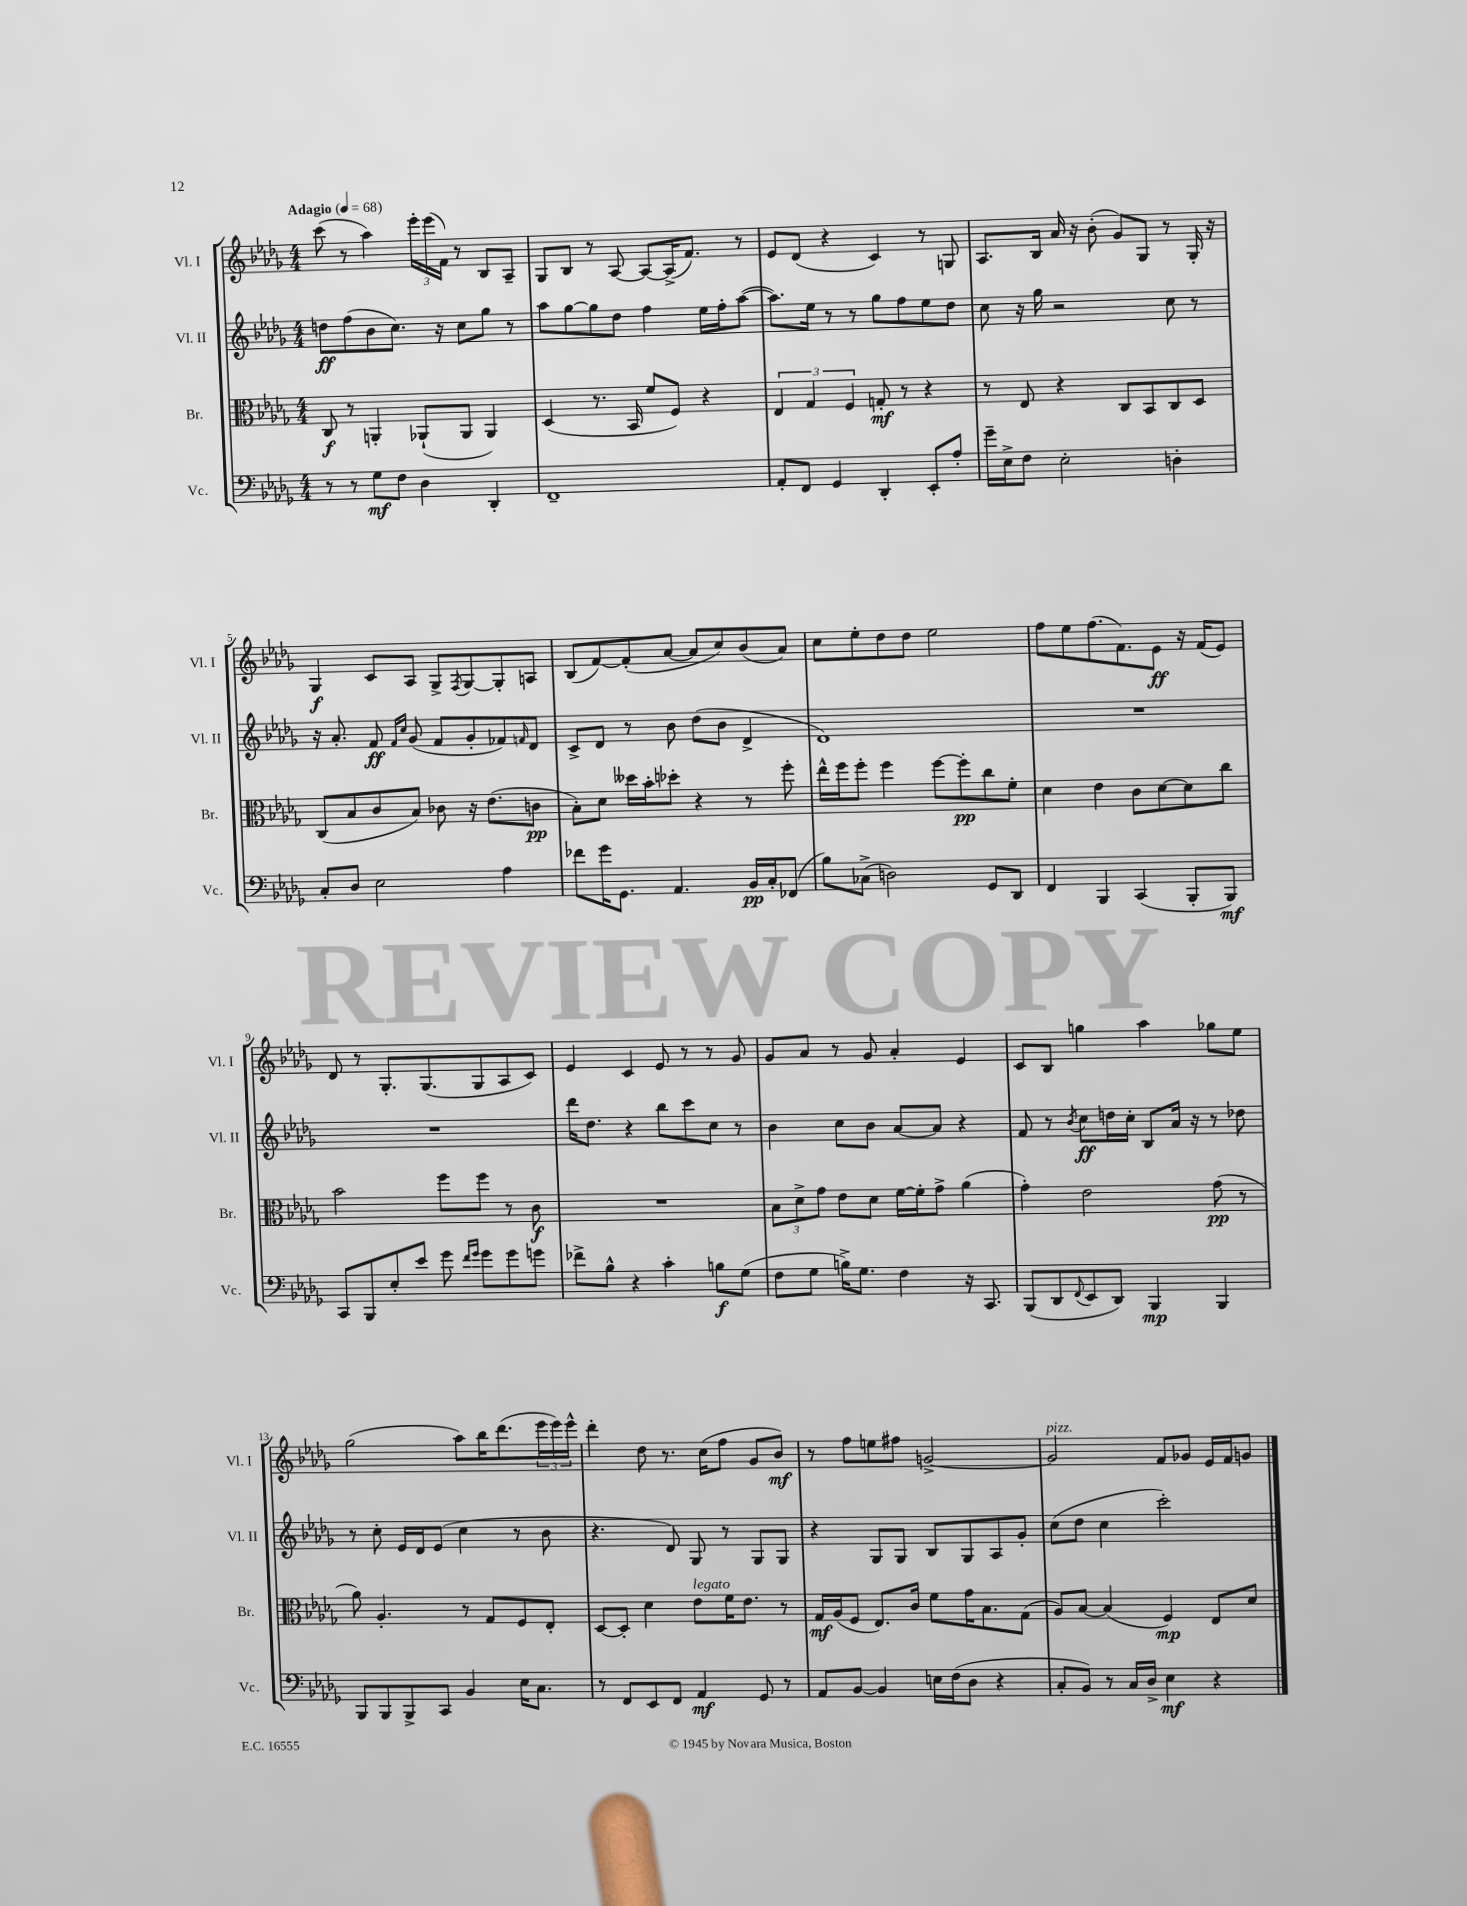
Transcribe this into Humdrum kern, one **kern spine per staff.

**kern	**dynam	**kern	**dynam	**kern	**dynam	**kern	**dynam
*part4	*part4	*part3	*part3	*part2	*part2	*part1	*part1
*staff4	*staff4	*staff3	*staff3	*staff2	*staff2	*staff1	*staff1
*I"Vc.	*	*I"Br.	*	*I"Vl. II	*	*I"Vl. I	*
*I'Vc.	*	*I'Br.	*	*I'Vl. II	*	*I'Vl. I	*
*clefF4	*	*clefC3	*	*clefG2	*	*clefG2	*
*k[b-e-a-d-g-]	*	*k[b-e-a-d-g-]	*	*k[b-e-a-d-g-]	*	*k[b-e-a-d-g-]	*
*M4/4	*	*M4/4	*	*M4/4	*	*M4/4	*
*MM68	*	*MM68	*	*MM68	*	*MM68	*
=1	=1	=1	=1	=1	=1	=1	=1
!	!	!	!	!	!	!LO:TX:a:B:t=Adagio	!
8r	.	8C/	f	8ddn\L	ff	(8ccc\	.
8r	.	8r	.	(8ff\	.	8r	.
8G-\L	mf	4AAn'/	.	8b-\	.	4aa-\)	.
8F\J	.	.	.	8.cc\J)	.	.	.
4D-\	.	(8AA-X`/L	.	.	.	24eee-'\LL	.
.	.	.	.	.	.	(24eee-\	.
.	.	.	.	16r	.	.	.
.	.	.	.	.	.	24f\JJ)	.
.	.	8AA-/J	.	8cc\L	.	8r	.
4DD-'/	.	4AA-/)	.	8gg-\J	.	8B-/L	.
.	.	.	.	8r	.	8A-~/J	.
=2	=2	=2	=2	=2	=2	=2	=2
1FF~	.	(4D-/	.	8aa-\L	.	8G-/L	.
.	.	.	.	[8gg-\	.	8B-/J	.
.	.	8.r	.	8gg-\]	.	8r	.
.	.	.	.	8dd-\J	.	[8A-/	.
.	.	16BB-/	.	.	.	.	.
.	.	8f/L	.	4ff\	.	8A-/L_	.
.	.	8F/J)	.	.	.	(16A-^/K]	.
.	.	.	.	.	.	8.f/J)	.
.	.	4r	.	16ee-\LL	.	.	.
.	.	.	.	16ff'\J	.	.	.
.	.	.	.	([8aa-\J	.	8r	.
=3	=3	=3	=3	=3	=3	=3	=3
8AA-'/L	.	6E-/	.	8.aa-\L])	.	8e-/L	.
8FF/J	.	.	.	.	.	(8d-/J	.
.	.	6G-/	.	.	.	.	.
.	.	.	.	16ee-\Jk	.	.	.
4GG-/	.	.	.	8r	.	4r	.
.	.	6F/	.	.	.	.	.
.	.	.	.	8r	.	.	.
4DD-'/	.	8Gn'/	mf	8gg-\L	.	4c/)	.
.	.	8r	.	8ff\	.	.	.
8EE-'/L	.	4r	.	8ee-\	.	8r	.
8A-'/J	.	.	.	8dd-\J	.	8Gn/	.
=4	=4	=4	=4	=4	=4	=4	=4
16g-~\LL	.	8r	.	8cc\	.	8.A-/L	.
16E-^\J	.	.	.	.	.	.	.
8F\J	.	8E-/	.	16r	.	.	.
.	.	.	.	16gg-\	.	16B-/Jk	.
2E-'\	.	4r	.	2r	.	16a-/	.
.	.	.	.	.	.	16r	.
.	.	.	.	.	.	(8b-'\	.
.	.	8C/L	.	.	.	8g-/L)	.
.	.	8BB-/	.	.	.	8G-/J	.
4Dn'\	.	8C/	.	8cc\	.	8r	.
.	.	8D-/J	.	8r	.	16G-'/	.
.	.	.	.	.	.	16r	.
!!LO:LB:g=z
=5	=5	=5	=5	=5	=5	=5	=5
8C'/L	.	(8C/L	.	16r	.	4G-/	f
.	.	.	.	8.a-'/	.	.	.
8D-/J	.	8B-/	.	.	.	.	.
2E-\	.	8c/	.	8f/	ff	8c/L	.
.	.	.	.	16qqf/LL	.	.	.
.	.	.	.	16qqcc/JJ	.	.	.
.	.	8B-/J)	.	(8g-/	.	8A-/J	.
.	.	8c-X\	.	8f/L	.	8G-^/L	.
.	.	.	.	.	.	8qF/	.
.	.	16r	.	8g-'/	.	[8G-/	.
.	.	(8.e-\L	.	.	.	.	.
4A-\	.	.	.	8f-X/)	.	8G-'/]	.
.	.	.	.	16qqfn/	.	.	.
.	.	8cn\J	pp	8d-/J	.	8An/J	.
=6	=6	=6	=6	=6	=6	=6	=6
8f-X\L	.	8B-'\L)	.	8c^/L	.	(8B-/L	.
16g-\K	.	8d-\J	.	8d-/J	.	[8f/)	.
8.GG-\J	.	.	.	.	.	.	.
.	.	16dd--X\LL	.	8r	.	(8f'/]	.
.	.	16b-'\J	.	.	.	.	.
4.AA-/	.	8dd-X'\J	.	8b-\	.	[8a-/J	.
.	.	4r	.	(8dd-\L	.	8a-/L]	.
.	.	.	.	8b-\J	.	8cc/)	.
16BB-/LL	pp	8r	.	4d-^/	.	(8b-/	.
16C'/J	.	.	.	.	.	.	.
(8FF-X/J	.	8ff'\	.	.	.	8a-/J)	.
=7	=7	=7	=7	=7	=7	=7	=7
8B-\L)	.	16ee-^^\LL	.	1d-)	.	8cc\L	.
.	.	16ff\J	.	.	.	.	.
(8C-X^\J	.	8ff'\J	.	.	.	8ee-'\	.
2Dn\)	.	4ff\	.	.	.	8dd-\	.
.	.	.	.	.	.	8dd-\J	.
.	.	[8ff\L	.	.	.	2ee-\	.
.	.	8ff'\]	pp	.	.	.	.
8GG-/L	.	8cc\	.	.	.	.	.
8DD-/J	.	8f'\J	.	.	.	.	.
=8	=8	=8	=8	=8	=8	=8	=8
4FF/	.	4d-\	.	1r	.	8ff\L	.
.	.	.	.	.	.	8ee-\	.
4BBB-/	.	4e-\	.	.	.	(8.ff\	.
.	.	.	.	.	.	8.f\)	.
(4CC/	.	8c\L	.	.	.	.	.
.	.	[8d-\	.	.	.	8e-\J	ff
8BBB-'/L	.	8d-\]	.	.	.	16r	.
.	.	.	.	.	.	(16f/KL	.
8BBB-/J)	mf	8cc\J	.	.	.	8e-/J)	.
!!LO:LB:g=z
=9	=9	=9	=9	=9	=9	=9	=9
8CC/L	.	2b-\	.	1r	.	8d-/	.
8BBB-/	.	.	.	.	.	8r	.
8E-'/	.	.	.	.	.	8.G-'/L	.
8e-/J	.	.	.	.	.	.	.
.	.	.	.	.	.	(8.G-/	.
8g-\	.	8ff\L	.	.	.	.	.
16qqf/LL	.	.	.	.	.	.	.
16qqg-/JJ	.	.	.	.	.	.	.
8g-\L	.	8ff\J	.	.	.	8G-/	.
8g-\	.	8r	.	.	.	8A-/	.
8gn\J	.	8c\	f	.	.	8c/J)	.
=10	=10	=10	=10	=10	=10	=10	=10
8f-X^\L	.	1r	.	16ddd-\KL	.	4e-/	.
.	.	.	.	8.dd-\J	.	.	.
8B-^^\J	.	.	.	.	.	.	.
4r	.	.	.	4r	.	4c/	.
4c'\	.	.	.	8bb-\L	.	8e-/	.
.	.	.	.	8ccc\	.	8r	.
8Bn\L	f	.	.	8cc\J	.	8r	.
(8G-\J	.	.	.	8r	.	8g-/	.
=11	=11	=11	=11	=11	=11	=11	=11
8F\L	.	12B-\L	.	4b-\	.	8g-/L	.
.	.	12d-^\	.	.	.	.	.
8G-\J	.	.	.	.	.	8a-/J	.
.	.	12g-\J	.	.	.	.	.
16Bn^\KL)	.	8e-\L	.	8cc\L	.	8r	.
8.G-\J	.	.	.	.	.	.	.
.	.	8d-\J	.	8b-\J	.	8g-/	.
4F\	.	[16f\LL	.	[8a-/L	.	4a-'/	.
.	.	16f'\J]	.	.	.	.	.
.	.	8g-^\J	.	8a-/J]	.	.	.
16r	.	(4a-\	.	4r	.	4e-/	.
8.CC/	.	.	.	.	.	.	.
=12	=12	=12	=12	=12	=12	=12	=12
(8BBB-/L	.	4g-'\)	.	8f/	.	8c/L	.
8DD-/	.	.	.	8r	.	8B-/J	.
8qqFF/	.	.	.	8qb-/	.	.	.
8EE-/	.	2e-\	.	8cc\L	ff	4ggn\	.
8DD-/J)	.	.	.	16ddn\L	.	.	.
.	.	.	.	16cc'\JJ	.	.	.
4BBB-/	mp	.	.	8B-/L	.	4aa-\	.
.	.	.	.	16a-/Jk	.	.	.
.	.	.	.	16r	.	.	.
4BBB-/	.	(8g-\	pp	8r	.	8gg-X\L	.
.	.	8r	.	8dd-X\	.	8ee-\J	.
!!LO:LB:g=z
=13	=13	=13	=13	=13	=13	=13	=13
8BBB-/L	.	8a-\)	.	8r	.	(2gg-\	.
8BBB-/	.	4.A-'/	.	8cc'\	.	.	.
8BBB-^/	.	.	.	16e-/LL	.	.	.
.	.	.	.	16d-/J	.	.	.
8CC/J	.	.	.	(8e-/J	.	.	.
4BB-/	.	8r	.	4cc\	.	8aa-\L)	.
.	.	8G-/L	.	.	.	16bb-\K	.
.	.	.	.	.	.	(8.ddd-\	.
16E-\KL	.	8F/	.	8r	.	.	.
8.C\J	.	.	.	.	.	.	.
.	.	8E-'/J	.	8b-\	.	24eee-\L	.
.	.	.	.	.	.	24eee-\)	.
.	.	.	.	.	.	24eee-^^\JJ	.
=14	=14	=14	=14	=14	=14	=14	=14
8r	.	[8D-/L	.	4.r	.	4ddd-'\	.
8FF/L	.	8D-'/J]	.	.	.	.	.
8EE-/	.	4d-\	.	.	.	8dd-\	.
8FF/J	.	.	.	8d-/)	.	8.r	.
!	!	!LO:TX:a:i:t=legato	!	!	!	!	!
4AA-/	mf	8e-\L	.	8G-/	.	.	.
.	.	.	.	.	.	(16cc\KL	.
.	.	16f\K	.	8r	.	8ff\J	.
.	.	8.e-\J	.	.	.	.	.
8GG-/	.	.	.	8G-/L	.	8g-/L	.
8r	.	8r	.	8G-/J	.	8b-/J)	mf
=15	=15	=15	=15	=15	=15	=15	=15
8AA-/L	.	16G-/LL	mf	4r	.	8r	.
.	.	(16A-/J	.	.	.	.	.
[8BB-/J	.	8F/J	.	.	.	8ff\L	.
4BB-/]	.	8.E-/L)	.	8G-/L	.	8een\	.
.	.	.	.	8G-/J	.	8ff#X\J	.
.	.	16c/Jk	.	.	.	.	.
16En\LL	.	8f\L	.	8B-/L	.	[2gn^/	.
(16F\J	.	.	.	.	.	.	.
8D-\J	.	16g-\K	.	8G-/	.	.	.
.	.	8.B-\	.	.	.	.	.
4r	.	.	.	8A-/	.	.	.
.	.	(8G-\J	.	8g-'/J	.	.	.
=16	=16	=16	=16	=16	=16	=16	=16
!	!	!	!	!	!	!LO:TX:a:i:t=pizz.	!
8C'/L	.	8A-/L)	.	(8cc\L	.	2g/]	.
8BB-/J)	.	[8B-/J	.	8dd-\J	.	.	.
8r	.	(4B-/]	.	4cc\	.	.	.
16C/LL	.	.	.	.	.	.	.
16D-^/JJ	.	.	.	.	.	.	.
4E-\	mf	4F/)	mp	2ccc'\)	.	8f/L	.
.	.	.	.	.	.	8g-X/J	.
4r	.	8E-/L	.	.	.	16e-/LL	.
.	.	.	.	.	.	16f/J	.
.	.	8d-/J	.	.	.	8gn/J	.
==	==	==	==	==	==	==	==
*-	*-	*-	*-	*-	*-	*-	*-
